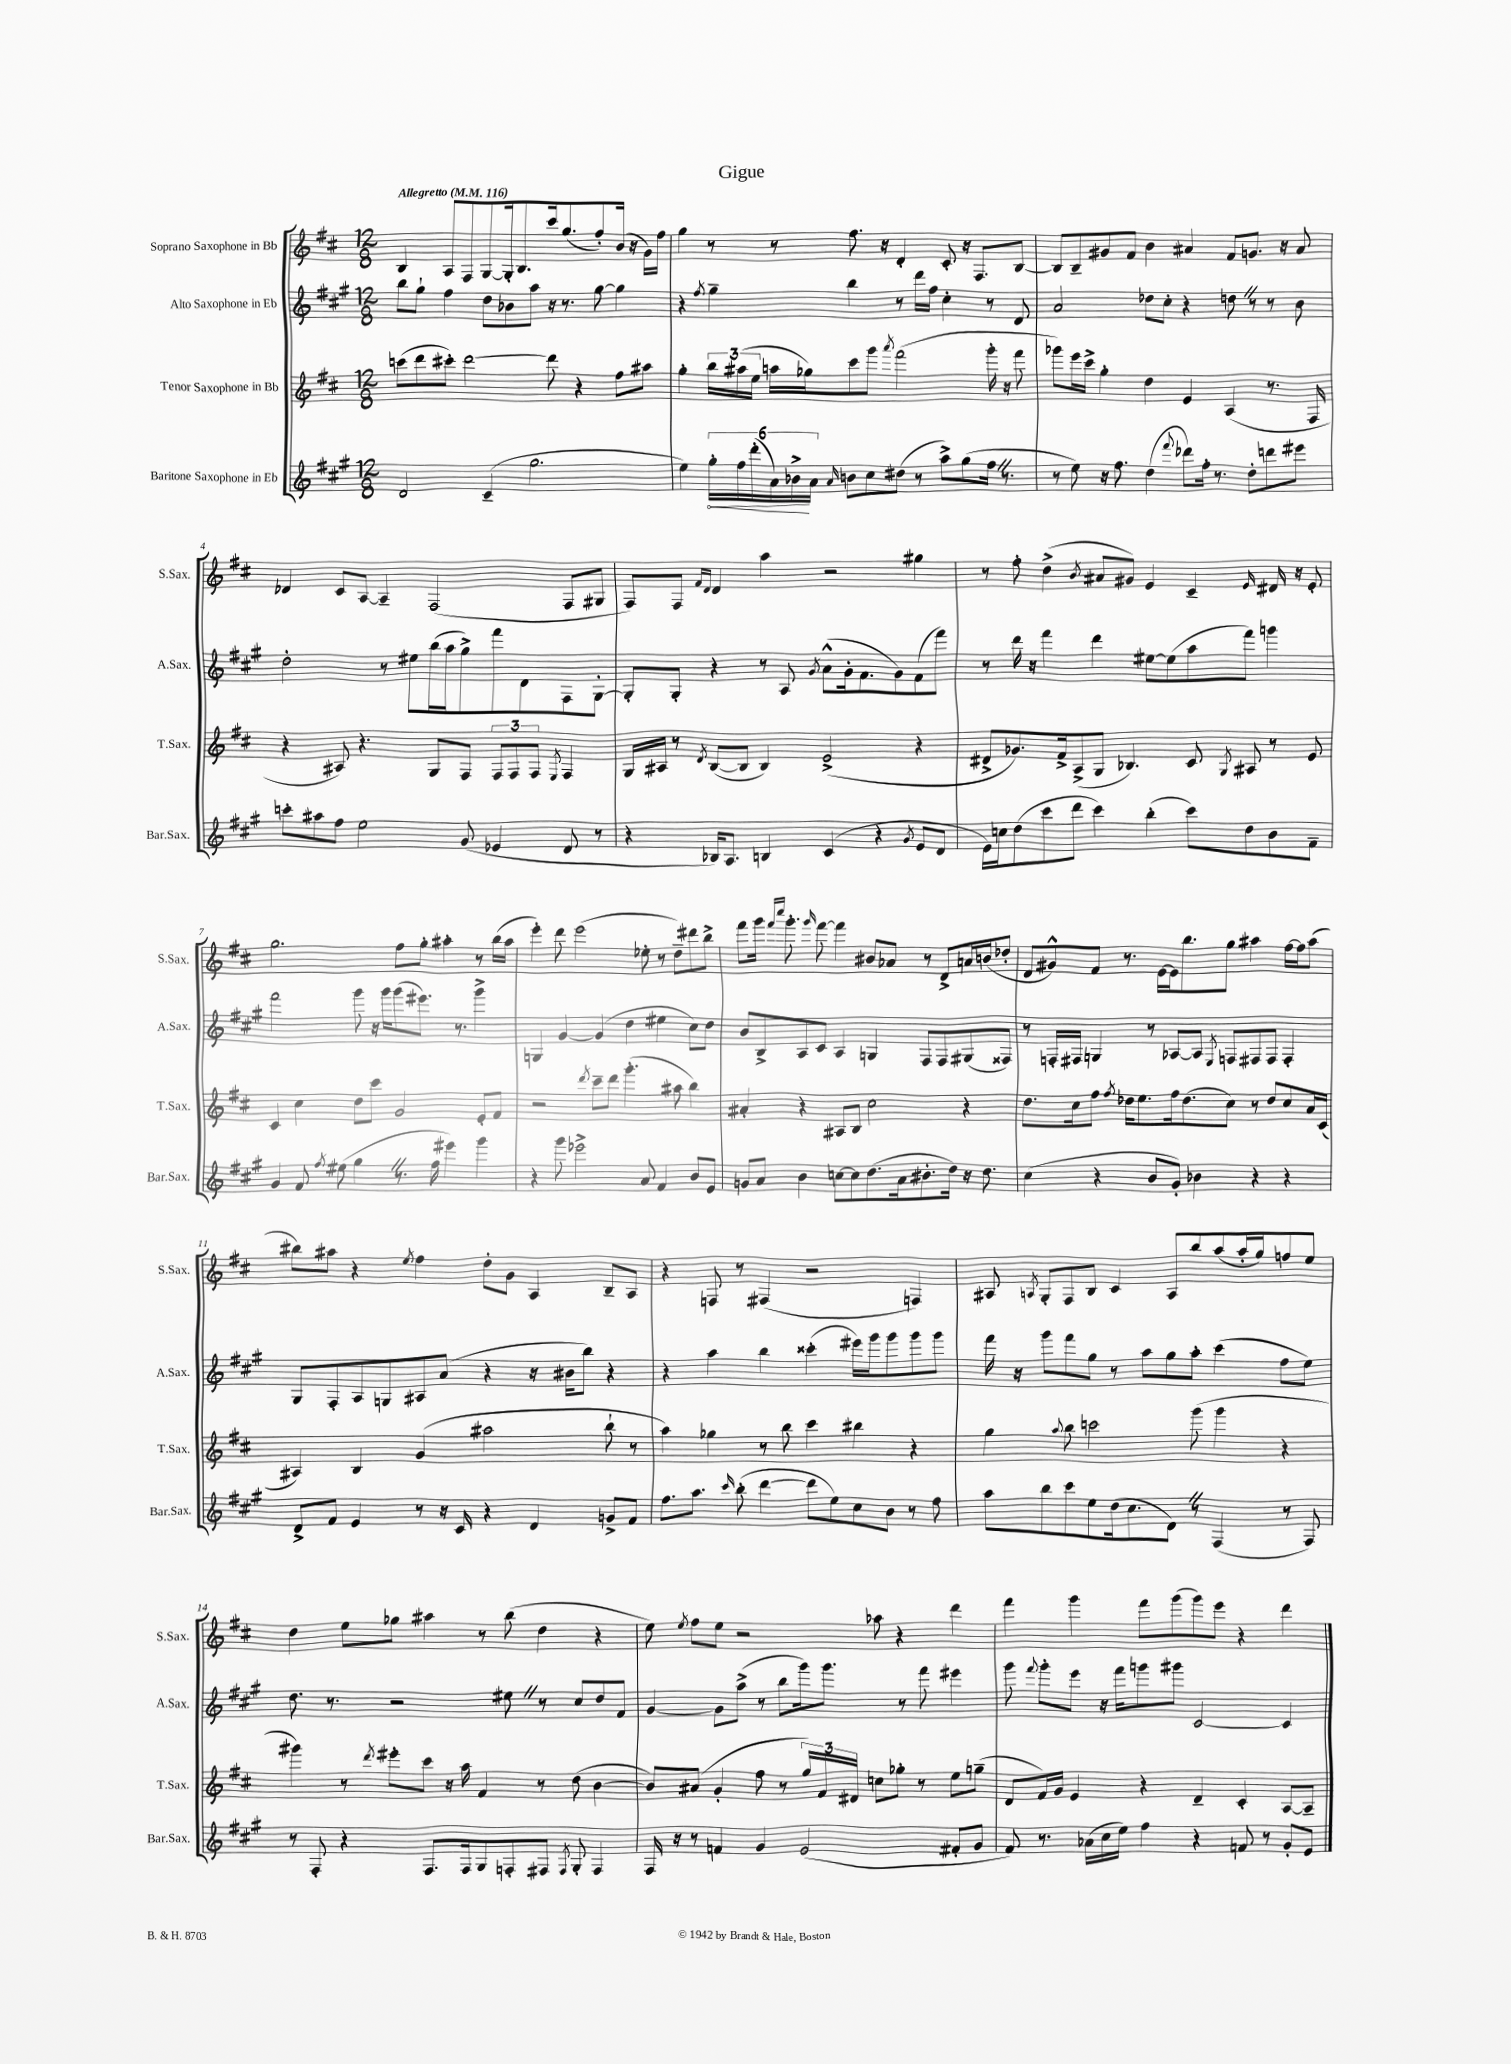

**kern	**kern	**kern	**kern
*staff4	*staff3	*staff2	*staff1
*clefG2	*clefG2	*clefG2	*clefG2
*k[f#c#g#]	*k[f#c#]	*k[f#c#g#]	*k[f#c#]
*M12/8	*M12/8	*M12/8	*M12/8
*MM116	*MM116	*MM116	*MM116
2d/	(8ccc\L	8bb\L	4B/
.	8ddd\	8gg#`\J	.
.	8ccc#'\J)	4ff#\	8A/L
.	[2ddd\	.	8F#/
(4c#~/	.	8dd\L	[8G/
.	.	8b-\	16G'/]k
.	.	.	8.B/
2.gg#\	.	8aa\J	.
.	8ddd\]	16r	16ccc#/k
.	.	8.r	(8.gg/
.	4r	.	.
.	.	[8gg#\	8ff#'/)
.	8ff#\L	4gg#\]	(16b/Jk
.	.	.	16r
.	8aa#\J	.	16g\LL)
.	.	.	16ff#\JJ
=	=	=	=
4ee\)	4gg'\	4r	4gg\
.	.	8qff#/	.
24gg#'\LL	24bb\LL	4gg#~\	8r
24ff#\	(24aa#\	.	.
(24ddd'\	24ee\JJ	.	.
24a\)	16aa\LL	.	8r
24b-^\	.	.	.
.	16gg-\J)	.	.
24a\JJ	.	.	.
16qqa/	.	.	.
8b\L	8ccc#\	4bb\	8.ff#\
8cc#\	8ggg\J	.	.
.	.	.	16r
.	8qaaa/	.	.
(8dd#\J	(2fff#\	8r	4d'/
8r	.	16ddd\LL	.
.	.	16ff#\JJ	.
8aa^\L)	.	4cc#'\	8c#'/
(8gg#\	.	.	16r
.	.	.	8.F#/L
16ff#\Jk	16ggg'\	8r	.
8.r	16r	.	.
.	8fff#\	8d/	[8B/J
=	=	=	=
8r	8ggg-\L)	2a/	8B/]L
8ee\)	16eee\L	.	8B~/
.	16ccc#^\JJ	.	.
16r	4gg'\	.	8g#/
8.ff#\	.	.	.
.	.	.	8f#/J
(4dd\	4dd\	8dd-\L	4b\
.	.	8cc#'\J	.
8qqfff#/	.	.	.
8ddd-\L)	4e/	4r	4a#/
16ff#'\Jk	.	.	.
8.r	.	.	.
.	(4A/	8dd\	8f#/L
8dd'\L	.	8r	8.g/J
8ddd\	8.r	8r	.
.	.	.	16r
8eee#\J	.	8b\	8a#/
.	16F#/	.	.
=	=	=	=
8ccc'\L	4r	2dd'\	4d-/
8aa#\	.	.	.
8ff#\J	8A#/)	.	8c#/L
2ee\	4.r	.	[8A/J
.	.	8r	4A~/]
.	.	8ee#\L	.
.	8G/L	(16bb\L	(2F#/
.	.	16aa\J	.
(8g#/	8F#/J	8gg#^\)	.
4e-/	12F#/L	8fff#\	.
.	12F#/	.	.
.	.	8d\	.
.	12F#/J	.	.
.	8qE/	.	.
8d/	4F#/	8F#\	8F#/L
8r	.	[8G#'\J	8G#/J
=	=	=	=
4r	16G/LL	8G#'/]L	8F#/L)
.	16A#/JJ	.	.
.	8r	8G#'/J	8F#/J
.	.	.	16qqf#/LL
.	8qd/	.	16qqd/JJ
16B-/LK)	([8B/L	4r	4d/
8.A/J	.	.	.
.	8B/]J	.	.
4B/	4B/)	8r	4aa\
.	.	8A/	.
.	.	8qg#/	.
(4c#/	(2e^/	(8a^^\L	2r
.	.	16g#'\k	.
.	.	8.f#\	.
4r	.	.	.
.	.	8g#\)	.
8qg#/	.	.	.
8e/L	4r	(8f#\	4gg#\
8d/J	.	8fff#\J)	.
=	=	=	=
16e\LL)	8d#^/L	8r	8r
16cc\J	.	.	.
(8dd\	8.g-/)	16ddd\	8ff#'\
.	.	16r	.
8ccc#\	.	4fff#\	(4dd^\
.	16f#^/k	.	.
8ddd\J	(8A^/	.	.
.	.	.	8qb/
4ccc#\)	8G/J	4ddd\	8a#/L
.	4.B-/)	.	8g#/J)
(4bb'\	.	[8ee#\L	4e/
.	.	(8ee#\]	.
8ccc#\L)	8c#/	8aa\	4c#~/
.	8qG/	.	.
8dd\	8A#/	8fff#\J)	.
.	.	.	16qqe/
8b\	8r	4ggg\	16d#/
.	.	.	16r
8f#~\J	8e/	.	8e'/
=	=	=	=
4g#/	4c#/	2fff#\	2.gg\
8f#/	4cc#\	.	.
8qff#/	.	.	.
(8ee#\	.	.	.
4gg#\	8dd\L	8ggg#\	.
.	8ccc#\J	16r	.
.	.	16ggg#\LK	.
8.r	2g/	(8ggg#\	8ff#\L
.	.	8.eee#\J)	8gg'\J
16ff#\	.	.	.
4eee#\)	.	.	4aa#'\
.	.	8.r	.
4ggg#\	8e'/L	4ggg#^\	8r
.	8f#/J	.	(16bb\LL
.	.	.	16aa#\JJ
=	=	=	=
4r	2r	4G/	4eee'\)
8ggg#\	.	[4g#/	8ddd\
2eee-^\	.	.	(2eee\
.	8qddd/	.	.
.	8ccc#~\L	(4g#/]	.
.	8ddd\J	.	.
.	(4.ggg'\	4dd\	.
8a/	.	.	8ee-'\
4f#/	.	4ee#\	8r
.	8aa#\	.	8dd~\L)
8b/L	4bb\)	8cc#\L)	8ddd#\
8e/J	.	8dd\J	8bb^\J
=	=	=	=
8g/L	4a#'/	8b/L	8fff#\L
8a/J	.	8B^/	16ggg\Jk
.	.	.	16qqfff#/LL
.	.	.	16qqcccc#/JJ
.	.	.	8.ggg'\
4b\	4r	8A/	.
.	.	.	16qqggg/
.	.	8c#/J	[8fff#\
[8cc\L	8A#/L	4A/	4fff#\]
8cc\]	8B/J	.	.
(8.dd\	2cc#\	4G/	8b#/L
.	.	.	8a-/J
16a\k	.	.	.
8.b#'\	.	8F#/L	8r
.	.	8F#/	8d^/L
16dd\Jk)	.	.	.
16r	4r	(8G#/	16a/L
8.dd\	.	.	(16b/J
.	.	8F##/J)	8dd-'/J
=	=	=	=
(4cc#\	8.dd\L	8r	8d/L
.	.	16F'/LL	8g#^^/)
.	16cc#\k	16F#/JJ	.
4r	8ff#\J	4G/	8f#/J
.	8qff#/	.	.
.	16dd-\LK	.	8.r
.	8.ee\	.	.
8b/L	.	8r	.
.	.	.	[16e\LL
8g#'/J)	16ff#\k	[8A-/L	16e\]J
.	(8.dd-\	.	8.bb\
4b-\	.	8A-/]J	.
.	.	8qE/	.
.	8cc#\J)	8F/L	8gg\J
4r	8r	8F#/	4aa#\
.	8dd-/L	8F#/J	.
4r	8cc#/	4F#'/	[16ff#\LL
.	.	.	16ff#\]J
.	16a/L	.	(8aa#\J
.	(16c#/JJ	.	.
=	=	=	=
8d^/L	4A#/)	8G#/L	8bb#\L)
8f#/J	.	8F#'/	8aa#\J
4e/	4B/	8A/	4r
.	.	8G/	.
.	.	.	8qee/
8r	(4g/	8A#/	4ff#\
16r	.	(8a/J	.
16c#/	.	.	.
4r	2aa#\	4r	8dd'\L
.	.	.	8g\J
4d/	.	16r	4A/
.	.	16b#\LK	.
.	.	8bb\J)	.
8g^/L	8bb`\	4r	8B~/L
8f#/J	8r	.	8A/J
=	=	=	=
8.ff#\L	4aa\)	4r	4r
8.aa\J	.	.	.
.	4gg-\	4aa\	8F/
16qqccc#/	.	.	.
(8bb'\	.	.	8r
[4ddd\	8r	4bb\	(4F#/
.	8bb\	.	.
8ddd\]L	4ccc#\	(4ccc##'\	2r
8ee\)	.	.	.
8cc#\	4bb#\	16eee#\LL)	.
.	.	16ggg#\J	.
8b\J	.	8ggg#\	.
8r	4r	8ggg#\	4F/)
8ff#\	.	8ggg#\J	.
=	=	=	=
8aa\L	4gg\	16fff#\	8A#/
.	.	16r	.
.	.	.	8qA/
8bb\	.	8ggg#\L	8G'/L
.	8qqaa/	.	.
8ccc#\	8bb\	8fff#\	8F#/
8ee\	2ccc\	8gg#\J	8B/J
(16dd\k	.	8r	4c#/
8.cc#\	.	.	.
.	.	8aa\L	.
8d\J)	.	8gg#\	8A/L
8r	(8ggg\	8aa'\J	8bb/
(4F#/	4ggg\	(4ccc#\	(8aa/
.	.	.	16aa'/L
.	.	.	16gg/J)
8r	4r	8ff#\L	8ff/
8F#/)	.	8ee\J)	8ee/J
=	=	=	=
8r	4ggg#\)	8.dd\	4dd\
8F#'/	.	.	.
.	.	8.r	.
4r	8r	.	8ee\L
.	8qddd/	.	.
.	8eee#'\L	2r	8gg-\J
8.F#/L	8ccc#\J	.	4aa#\
.	16r	.	.
16F#/k	16aa\	.	.
8G#/	4f#/	.	8r
8F'/	.	8ee#\	(8bb\
8F#/J	8r	8r	4dd\
8qF#/	.	.	.
8G#'/	(8dd\	8cc#/L	.
4F#/	[4b\	8dd/	4r
.	.	8f#/J	.
=	=	=	=
16F#/	8b/]L)	[4g#/	8ee\)
16r	.	.	.
.	.	.	8qee/
8r	(8a#/J	.	8ff#\L
4f/	4g'/	8g#\]L	8ee\J
.	.	(8aa^\J	2r
4g#/	8ff#\	8r	.
.	8r	8bb\L	.
(2e/	24gg/LL)	16ggg#\k)	.
.	24f#/	.	.
.	.	8.ggg#\J	.
.	24d#/JJ	.	.
.	8cc\L	.	8aa-\
.	8gg-'\J	8r	4r
.	8r	8fff#\	.
8f#'/L	8ee\L	4eee#\	4ddd\
8g#/J	(8gg~\J	.	.
=	=	=	=
8f#/)	8d/L	8ggg#\	4fff#\
.	.	8qqfff#/	.
8.r	16f#/L)	8ggg#'\L	.
.	16g/JJ	.	.
.	4e/	8eee\J	4ggg\
(16a-\LL	.	.	.
16cc#\	.	16r	.
16ee\JJ)	.	16fff#\LK	.
4ff#\	4r	8ggg\	8fff#\L
.	.	8ggg#\J	(8ggg\
4r	4d~/	[2c#/	8ggg\)
.	.	.	8eee\J
8f/	4c#'/	.	4r
8r	.	.	.
8g#'/L	[8A/L	4c#/]	4ddd\
8e/J	8A~/]J	.	.
==	==	==	==
*-	*-	*-	*-
